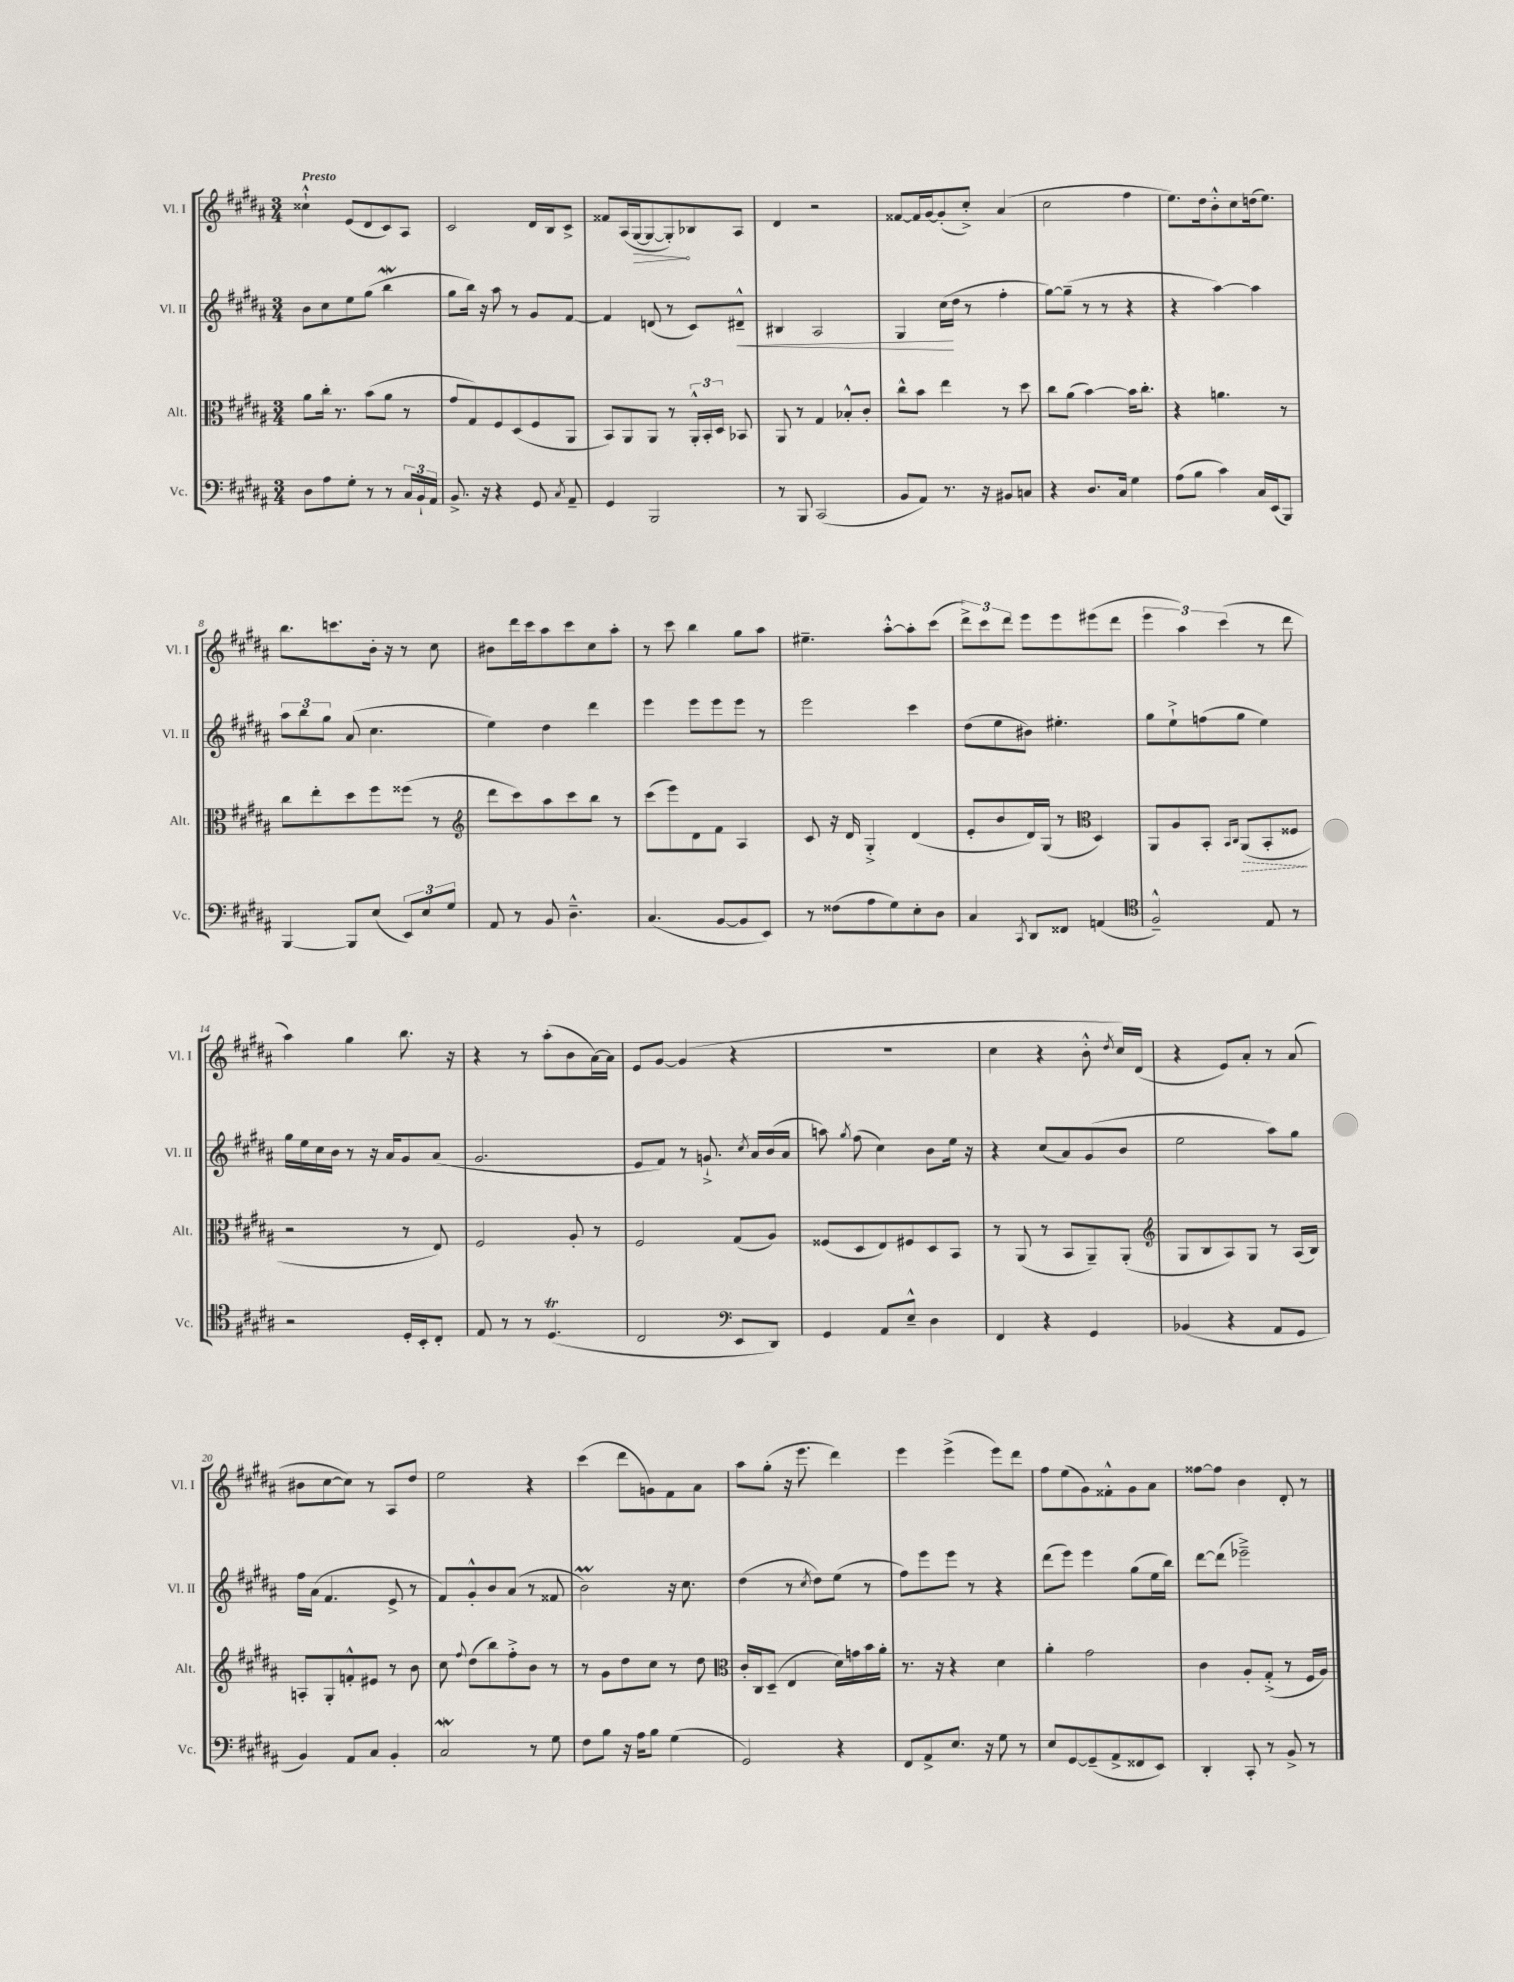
<<
\new StaffGroup <<
\new Staff = "s0" \with { instrumentName = "Vl. I" shortInstrumentName = "Vl. I" } {
    \clef treble \key b \major \numericTimeSignature \time 3/4 \tempo "Presto"
    \autoBeamOff cisis''4-!-^ e'8[( dis'8 cis'8) ais8] |
    cis'2 dis'16[ b16 cis'8]-> |
    fisis'8[ ais16( \once \override Hairpin.circled-tip = ##t gis16~\> gis8~ gis8-.\!) bes8 ais8] |
    dis'4 r2 |
    fisis'8[~ fisis'16 gis'16~ gis'8-.( cis''8]-.->) ais'4( |
    cis''2 fis''4 |
    e''8.[) dis''16 b'8-.-^ cis''8 d''16( e''8.]) |
    b''8.[ c'''8. b'16]-. r16 r8 cis''8 |
    bis'8[ dis'''16 cis'''16 ais''8 cis'''8 cis''8 ais''8]-. |
    r8 cis'''8 b''4 gis''8[ ais''8] |
    eis''4.-- ais''8[~-.-^ ais''8-. cis'''8]( |
    \tuplet 3/2 { dis'''8[->) cis'''8 dis'''8] } e'''8[ e'''8 eis'''8( dis'''8] |
    \tuplet 3/2 { e'''4 ais''4) cis'''4( } r8 dis'''8 |
    ais''4) gis''4 b''8. r16 |
    r4 r8 ais''8[-.( b'8 ais'16~) ais'16] |
    e'8[ gis'8]~ gis'4( r4 |
    R2. |
    cis''4 r4 b'8-.-^ \acciaccatura { dis''8 } cis''16[) dis'16]( |
    r4 e'8[) ais'8]-. r8 ais'8( |
    bis'8[ cis''8~ cis''8]) r8 ais8[ dis''8] |
    e''2 r4 |
    cis'''4( dis'''8[ g'8) fis'8 ais'8] |
    ais''8[ gis''8]-.( r16 e'''8. dis'''4) |
    e'''4 e'''4->( e'''8[) dis'''8] |
    fis''8[ e''8( gis'8) fisis'8-.-^ gis'8 ais'8] |
    fisis''8[~ fisis''8] b'4 dis'8-. r8 \bar "|." |
}
\new Staff = "s1" \with { instrumentName = "Vl. II" shortInstrumentName = "Vl. II" } {
    \clef treble \key b \major \numericTimeSignature \time 3/4
    \autoBeamOff b'8[ cis''8 e''8 gis''8]( b''4\mordent |
    gis''8[ b''16]) r16 ais''8 r8 gis'8[ fis'8]~ |
    fis'4 d'8( r8 cis'8[) dis'8]---^\< |
    bis4 ais2 |
    gis4 cis''16[\!( dis''16] r8 fis''4-. |
    gis''8[~) gis''8]--( r8 r8 r4 |
    r4 ais''4~) ais''4 |
    \tuplet 3/2 { ais''8[ b''8 gis''8] } ais'8( cis''4. |
    e''4) dis''4 dis'''4 |
    e'''4 e'''8[ e'''8 e'''8] r8 |
    e'''2 cis'''4 |
    dis''8[( e''8 bis'8]) eis''4.-. |
    gis''8[ e''8-!-> f''8( gis''8] e''4) |
    gis''16[ e''16 cis''16 b'16] r8 r16 ais'16[ gis'8 ais'8]( |
    gis'2. |
    e'8[ fis'8]) r8 g'8.-!-> \acciaccatura { cis''8 } ais'16[ b'16( ais'16] |
    a''8) \acciaccatura { gis''8 } fis''8( cis''4) b'8[ e''16] r16 |
    r4 cis''8[( ais'8) gis'8( b'8] |
    e''2 ais''8[) gis''8] |
    fis''16[ ais'16]( fis'4. e'8-> r8 |
    fis'8[) gis'8-.-^ b'8 ais'8]( r8 fisis'8 |
    b'2\prall) r16 cis''8. |
    dis''4( r8 \acciaccatura { cis''8 } dis''8[) e''8]( r8 |
    fis''8[) e'''8 e'''8] r8 r4 |
    dis'''8[( e'''8]) e'''4 gis''8[( e''16 b''16]) |
    dis'''8[~ dis'''8]( ees'''2--->) \bar "|." |
}
\new Staff = "s2" \with { instrumentName = "Alt." shortInstrumentName = "Alt." } {
    \clef alto \key b \major \numericTimeSignature \time 3/4
    \autoBeamOff ais'8[ cis''16]-. r8. b'8[( ais'8] r8 |
    gis'8[ gis8) fis8 dis8( fis8 ais,8] |
    b,8[) ais,8 ais,8] r8 \tuplet 3/2 { ais,16[-.-^ b,16-. dis16] } bes,8 |
    ais,8 r8 gis4 bes8[-.-^ cis'8]-. |
    cis''8[-^ b'8] e''4 r8 dis''8 |
    cis''8[ ais'8]( b'4~) b'16[ cis''8.]-. |
    r4 a'4. r8 |
    cis''8[ e''8-. dis''8 fis''8 fisis''8]( r8 |
    \clef treble dis'''8[ cis'''8) ais''8 cis'''8 b''8] r8 |
    cis'''8[( e'''8) dis'8 fis'8] ais4 |
    cis'8 r16 dis'16 gis4-.-> dis'4( |
    e'8[-. b'8 dis'16) gis16]( r8 \clef alto dis4) |
    ais,8[ ais8 b,8]-. \grace { b,16[ cis16] } \once \override Hairpin.style = #'dashed-line ais,8[\>( b,8-. fisis8]\! |
    r2 r8 e8) |
    fis2 ais8-. r8 |
    fis2 gis8[( ais8]) |
    fisis8[( dis8 e8) fis8 dis8 b,8] |
    r8 ais,8( r8 b,8[ ais,8--) ais,8]-.( |
    \clef treble gis8[ b8 ais8) gis8] r8 ais16[( b16]) |
    a8[-. gis8-. f'8-.-^ eis'8] r8 b'8 |
    cis''8 \appoggiatura { fis''8 } dis''8[( b''8) fis''8-.-> b'8] r8 |
    r8 gis'8[ dis''8 cis''8] r8 dis''8 |
    \clef alto cis'16[-. cis16 dis8]--( e4 dis'16[) g'16 b'16 ais'16]-. |
    r8. r16 r4 dis'4 |
    ais'4-. gis'2 |
    cis'4 ais8[-. gis8]-.->( r8 fis16[ ais16]) \bar "|." |
}
\new Staff = "s3" \with { instrumentName = "Vc." shortInstrumentName = "Vc." } {
    \clef bass \key b \major \numericTimeSignature \time 3/4
    \autoBeamOff dis8[ ais8 gis8]-. r8 r8 \tuplet 3/2 { cis16[ b,16-! ais,16] } |
    b,8.-> r16 r4 gis,8 \acciaccatura { cis8 } ais,8-- |
    gis,4 b,,2 |
    r8 b,,8 cis,2( |
    b,8[ ais,8]) r8. r16 bis,8[ c8] |
    r4 dis8.[ cis16] gis4 |
    ais8[( b8] cis'4) cis16[ e,16( b,,8]) |
    b,,4~ b,,8[ e8]( \tuplet 3/2 { e,8[) e8 gis8] } |
    ais,8 r8 b,8 dis4.---^ |
    cis4.( b,8[~ b,8 e,8]) |
    r8 fisis8[( ais8 gis8) e8-. dis8] |
    cis4 \acciaccatura { cis,8 } dis,8[ fisis,8] a,4( |
    \clef tenor fis2---^) e8 r8 |
    r2 dis16[-. b,16-. cis8]-. |
    e8 r8 r8 dis4.\trill( |
    cis2 \clef bass e,8[ dis,8]) |
    gis,4 ais,8[ e8]---^ dis4 |
    fis,4 r4 gis,4 |
    bes,4( r4 ais,8[ gis,8] |
    b,4) ais,8[ cis8] b,4-. |
    cis2\mordent r8 gis8 |
    fis8[ b8] r16 ais16[ b8] gis4( |
    gis,2) r4 |
    fis,8[ ais,8-> e8.] r16 gis8 r8 |
    e8[ gis,8~ gis,8--( ais,8-> fisis,8 e,8]) |
    dis,4-. cis,8-. r8 b,8-> r8 \bar "|." |
}
>>
>>
